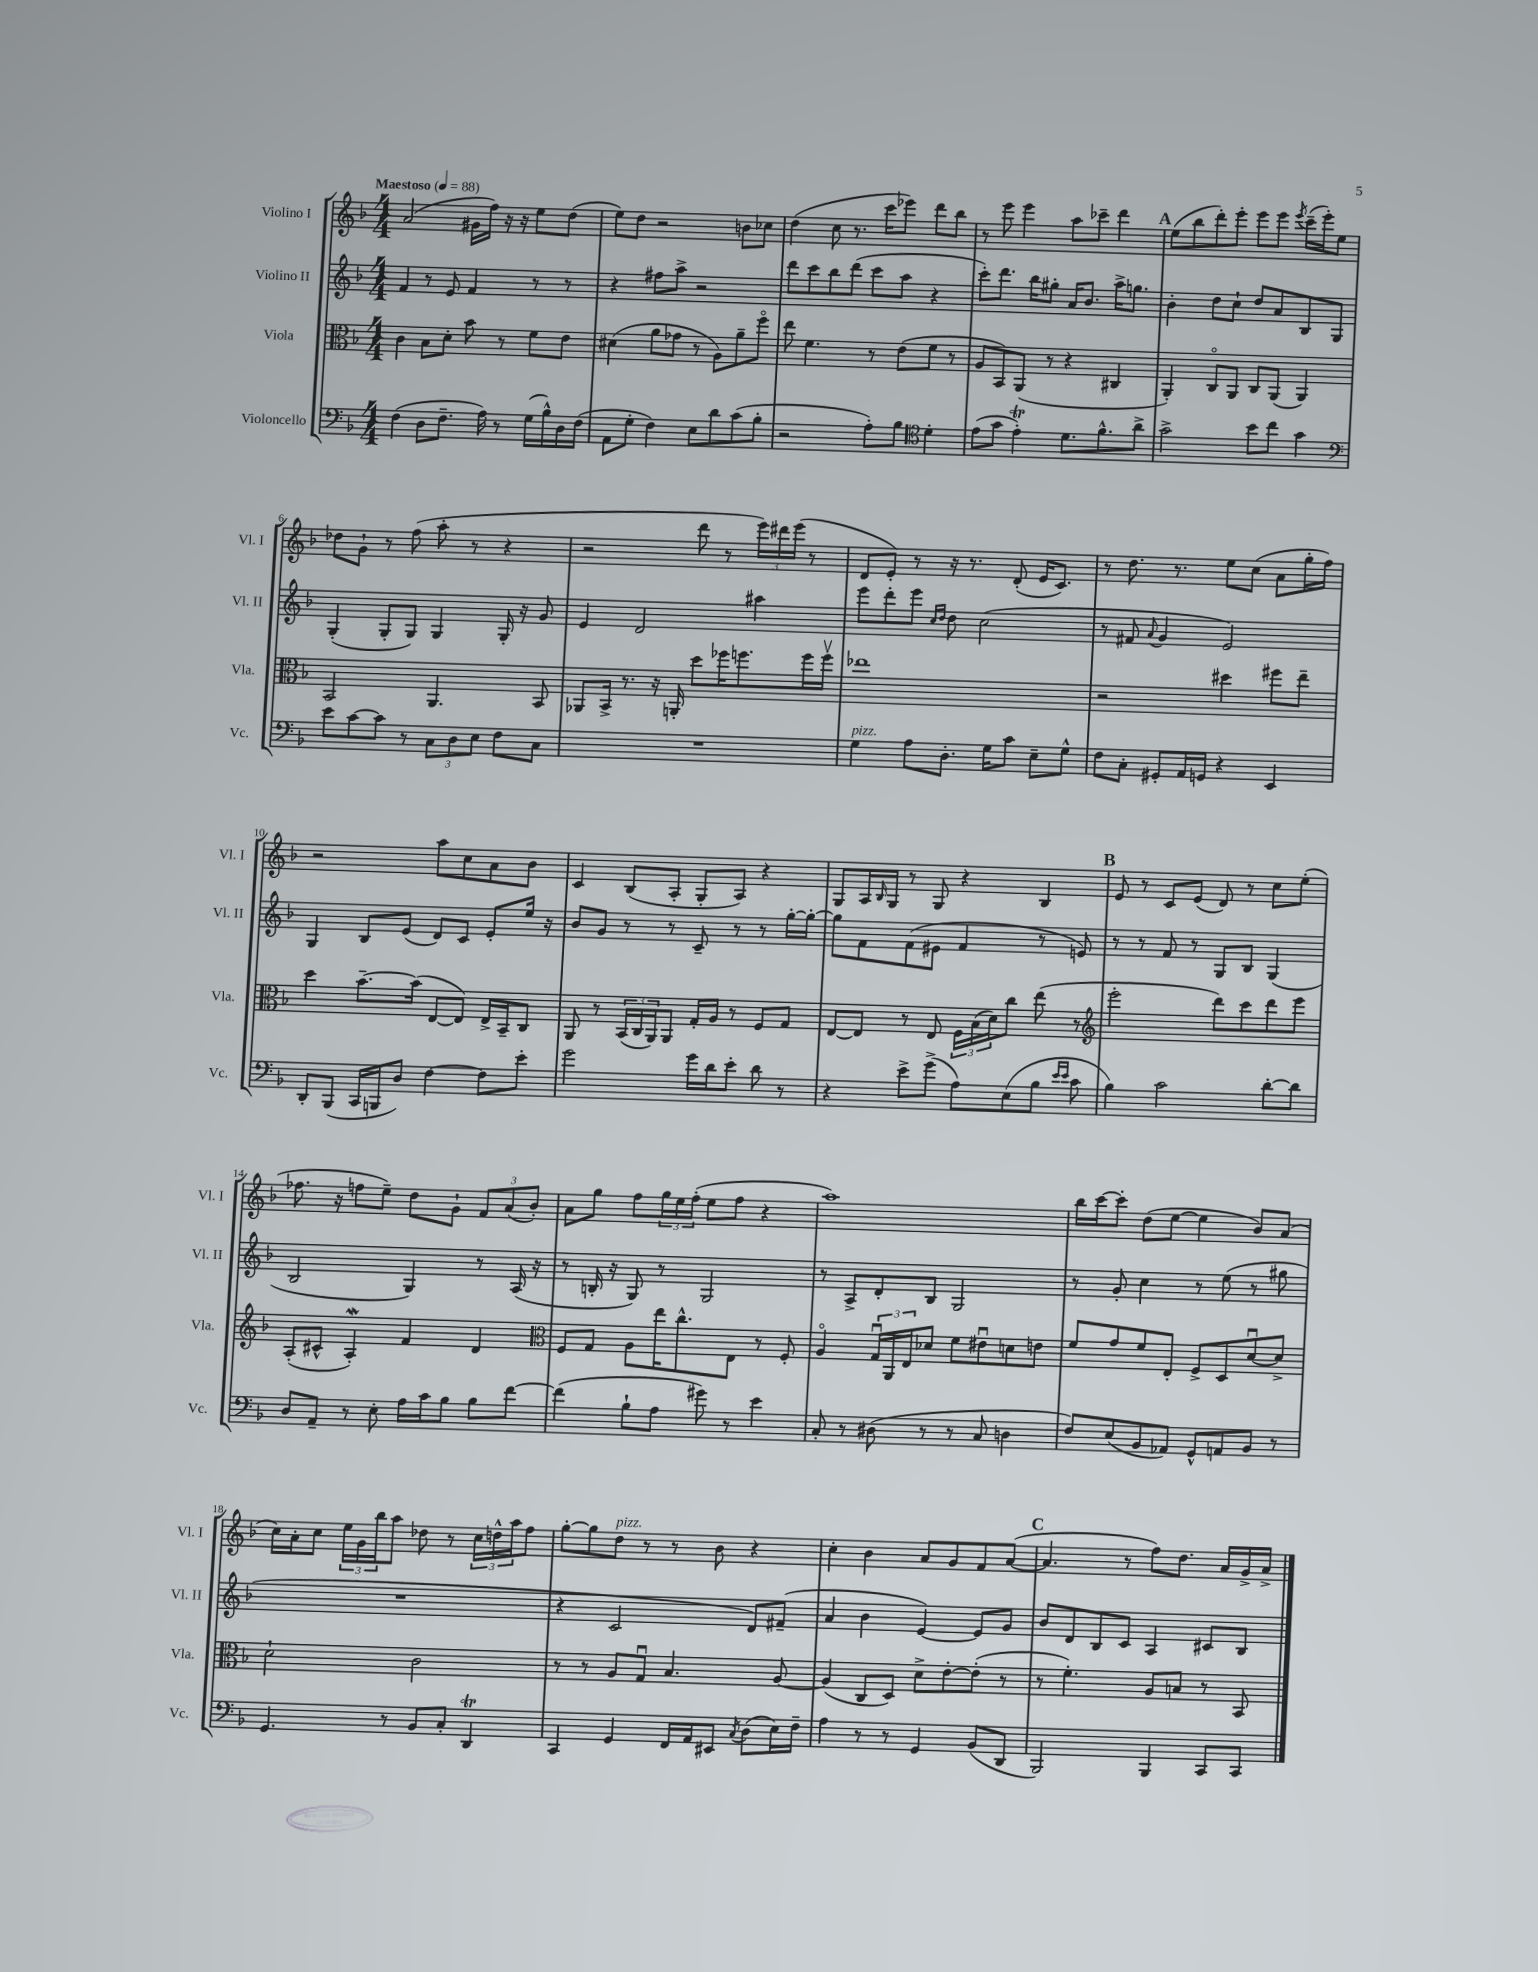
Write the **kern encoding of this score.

**kern	**kern	**kern	**kern
*staff4	*staff3	*staff2	*staff1
*clefF4	*clefC3	*clefG2	*clefG2
*k[b-]	*k[b-]	*k[b-]	*k[b-]
*M4/4	*M4/4	*M4/4	*M4/4
*MM88	*MM88	*MM88	*MM88
(4F	4c	4f	(2a
8D	8B-	8r	.
8.F~	8d'	8e	.
.	8b-	4f	16g#
16A)	.	.	16ff)
8r	8r	.	16r
.	.	.	16r
(16G	8f	8r	8ee
16B-^^)	.	.	.
16D	8e	8r	(8dd
(16F	.	.	.
=	=	=	=
8AA	(4d#	4r	8ee)
8G'	.	.	8dd
4F)	8a	8ff#	2r
.	8g-	8aa^	.
8E	8r	2r	.
8d	8A)	.	.
(8c	8a~	.	8b
8B-'	8ffo	.	8cc-
=	=	=	=
2r	8ee	8ddd	(4dd
.	4.f	8ccc	.
.	.	8bb-	8cc
.	.	(8ddd	8.r
8A')	8r	8ccc	.
.	.	.	16ccc
8B-	(8e	8aa	8eee-)
*clefC4	*	*	*
4d'	8f	4r	8ddd
.	8r	.	8bb-
=	=	=	=
(8e	8A	8ccc')	8r
8g	8BB-)	8.ddd	8eee
4e')	(8AA	.	4eee
.	.	16bb-	.
.	8r	8gg#'	.
8.d	4r	16a	8aa
.	.	8.b-	.
.	.	.	8ccc-~
8.f^^	.	.	.
.	4C#	16aa^	4ddd
.	.	8.gg	.
8a^	.	.	.
=	=	=	=
2g^	4AA')	4b-'	(8ee
.	.	.	8bb-
.	8Co	8dd	8ddd')
.	8AA	8cc`	8eee'
8b-	8C	8dd	8eee
8cc	(8AA	8a	8eee
.	.	.	8qeee
4g	4AA)	8B-	(16ccc~
.	.	.	16eee')
.	.	8G	8ee
=	=	=	=
*clefF4	*	*	*
8e	2BB-	(4G'	8dd-
[8c	.	.	8g`
8c]	.	8G'	8r
8r	.	8G)	(8ff
12C	4.AA	4G	8aa'
12D	.	.	.
.	.	.	8r
12E	.	.	.
8F	.	16G'	4r
.	.	16r	.
8C	8BB-	8g	.
=	=	=	=
1r	8AA-	4e	2r
.	16BB-^	.	.
.	8.r	.	.
.	.	2d	.
.	16r	.	.
.	16AA'	.	.
.	8dd	.	8ddd
.	16ff-	.	8r
.	8.ff	.	.
.	.	4aa#	24eee)
.	.	.	24ddd#
.	.	.	(24eee
.	16ff	.	8r
.	16ffv	.	.
=	=	=	=
4G	1ee-	8eee	8d
.	.	8ddd'	8e')
8A	.	8eee	8r
.	.	16qqcc	.
.	.	16qqdd	.
8.D'	.	8dd	16r
.	.	.	8.r
.	.	(2cc	.
16G	.	.	.
8c	.	.	(8d'
8E~	.	.	16e
.	.	.	8.c)
8G^^	.	.	.
=	=	=	=
8F	2r	8r	8r
8C'	.	8f#	8.dd
.	.	8qqa	.
8GG#'	.	4g	.
.	.	.	8.r
16AA	.	.	.
16GG	.	.	.
4r	4dd#	2e)	8ee
.	.	.	(8cc
4EE	8ff#	.	8a
.	8ee~	.	16gg'
.	.	.	16ff)
=	=	=	=
8DD'	4dd	4G	2r
(8BBB-	.	.	.
16CC	[8.b-~	8B-	.
16BBB	.	.	.
8D)	.	(8e	.
.	(16b-]	.	.
[4F	[8E	8d)	8aa
.	8E])	8c	8cc
8F]	16E^	8e'	8a
.	16BB-~	.	.
8e'	8C	16ee	8b-
.	.	16r	.
=	=	=	=
2g	8AA	8b-	4c
.	8r	8g	.
.	(24BB-	8r	(8B-
.	24C	.	.
.	24AA)	.	.
.	8AA	8r	8A'
16g	16G'	8c~	8G'
16d	16A	.	.
8e'	8r	8r	8A)
8d	8F	8r	4r
8r	8G	[16gg'	.
.	.	16gg'_	.
=	=	=	=
4r	[8E	8gg]	8G
.	8E]	8f	16A
.	.	.	16qqB-
.	.	.	16G
8e^	8r	(8f	8r
(8g^	8E	8e#	8G
8A)	24F	4f	4r
.	(24B-	.	.
.	24d)	.	.
(8E	8cc	.	.
8B-	(8ee	8r	4B-
16qqe	.	.	.
16qqe	.	.	.
8c	8r	8e)	.
=	=	=	=
*	*clefG2	*	*
4B-)	2eee'	8r	8e
.	.	8r	8r
2c	.	8f	8c
.	.	8r	(8e
.	8ddd)	8G	8d)
.	8ccc	8B-	8r
[8d'	8ddd	(4G	8cc
8d]	8eee	.	(8ee'
=	=	=	=
8D	(8A'	2B-	8.ff-
8AA~	8c#^^	.	.
.	.	.	16r
8r	4A')	.	8ff
8E'	.	.	8ee~)
16A	4f	4G)	8dd
16c	.	.	.
8B-	.	.	8g`
8B-	4d	8r	12f
.	.	.	(12a
[8f	.	(16A	.
.	.	.	12b-')
.	.	16r	.
=	=	=	=
*	*clefC3	*	*
(4f]	8F	8r	8a
.	8G	16B'	8gg
.	.	16r	.
8B-`	8A	8G)	8ff
8A	16ee	8r	24gg
.	.	.	24ee
.	8.cc^^	.	.
.	.	.	(24ff'
8g#)	.	2G	8ee
8r	8E	.	8ff
4e	8r	.	4r
.	8F'	.	.
=	=	=	=
8C'	4Ao	8r	1aa)
8r	.	8A^	.
(8D#	24Gu	8d'	.
.	24AA	.	.
.	24E	.	.
8r	8d-	8B-	.
8r	8f	2G	.
8C	8e#u	.	.
4D	8d	.	.
.	8e	.	.
=	=	=	=
8F)	8f	8r	16bb-
.	.	.	[16ccc
(8E	8g	8g'	8ccc']
8BB-	8f	4cc	(8dd
8AA-)	8E'	.	[8ee
8GG^^	8F^	8r	4ee]
8AA	8D	(8ee	.
8BB-	[8du	8r	8b-)
8r	8d^]	8gg#	(8a
=	=	=	=
4.GG	2d`	1r	16cc)
.	.	.	16a'
.	.	.	8cc
.	.	.	24ee
.	.	.	24g
.	.	.	24bb-
8r	.	.	8aa
8BB-	2c	.	8dd-
8C'	.	.	8r
4DD	.	.	24cc
.	.	.	24dd^^
.	.	.	24aa
.	.	.	8ff
=	=	=	=
4CC	8r	4r	[8gg'
.	8r	.	8gg]
4GG	8A	2c	8dd
.	8Gu	.	8r
16FF	4.B-	.	8r
16AA	.	.	.
8EE#	.	.	8b-
8qC	.	.	.
(8D	.	8d)	4r
16E)	[8A	(8f#~	.
16F~	.	.	.
=	=	=	=
4A	(4A]	4a	4cc'
8r	8C	4b-	4b-
8r	8D)	.	.
4GG	8d^	[4e)	8a
.	[8e'	.	8g
(8BB-	(8e']	8e]	8f
8DD	8r	8g	([8a
=	=	=	=
2BBB-)	8r	8b-	4.a]
.	4.f')	8d	.
.	.	8B-	.
.	.	8c	8r
4BBB-	8A	4A	8ff)
.	8B	.	8.dd
8CC	8r	8c#	.
.	.	.	16a
8CC	8BB-	8B-	16g^
.	.	.	16a^
==	==	==	==
*-	*-	*-	*-
